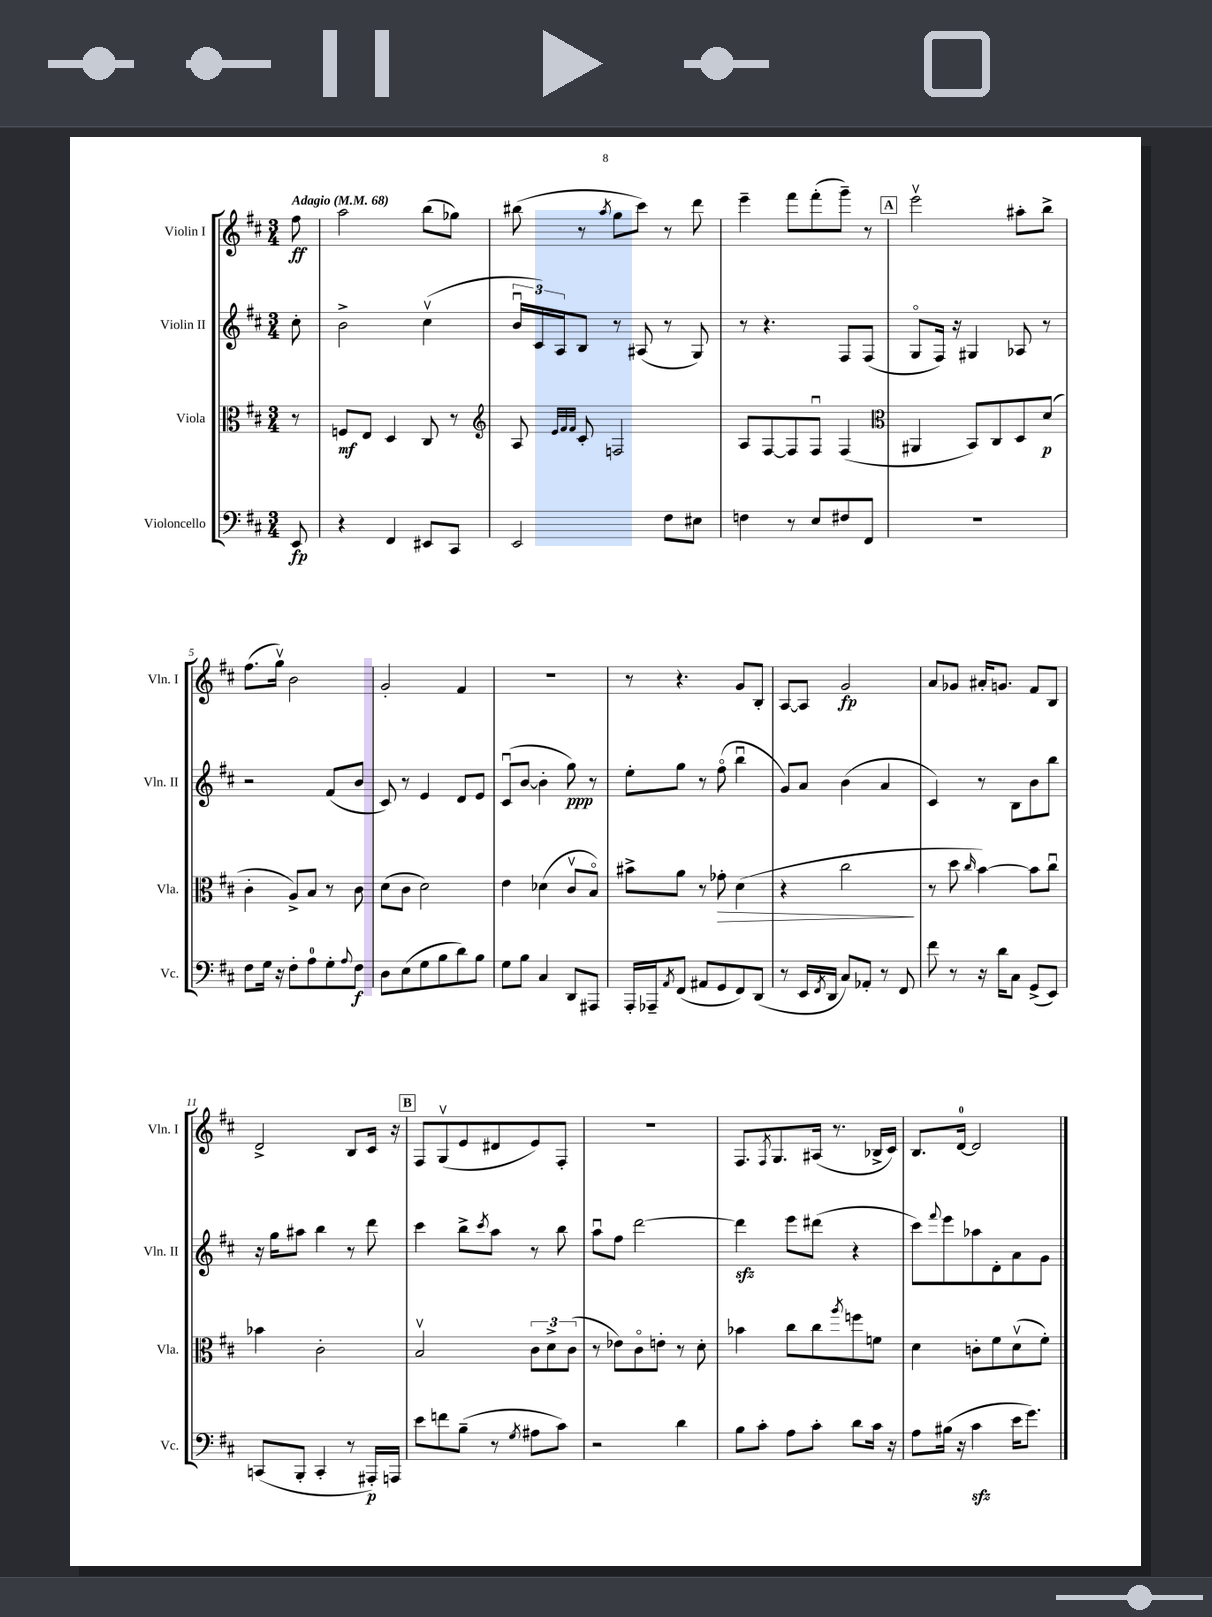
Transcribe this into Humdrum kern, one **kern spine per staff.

**kern	**dynam	**kern	**dynam	**kern	**dynam	**kern	**dynam
*part4	*part4	*part3	*part3	*part2	*part2	*part1	*part1
*staff4	*staff4	*staff3	*staff3	*staff2	*staff2	*staff1	*staff1
*I"Violoncello	*	*I"Viola	*	*I"Violin II	*	*I"Violin I	*
*I'Vc.	*	*I'Vla.	*	*I'Vln. II	*	*I'Vln. I	*
*clefF4	*	*clefC3	*	*clefG2	*	*clefG2	*
*k[f#c#]	*	*k[f#c#]	*	*k[f#c#]	*	*k[f#c#]	*
*M3/4	*	*M3/4	*	*M3/4	*	*M3/4	*
*MM68	*	*MM68	*	*MM68	*	*MM68	*
=	=	=	=	=	=	=	=
!	!	!	!	!	!	!LO:TX:a:B:t=Adagio	!
8EE/	fp	8r	.	8cc#'\	.	8ff#\	ff
=1	=1	=1	=1	=1	=1	=1	=1
4r	.	8Fn/L	mf	2b^\	.	2aa\	.
.	.	8E/J	.	.	.	.	.
4FF#/	.	4D/	.	.	.	.	.
8EE#X/L	.	8C#/	.	(4cc#v\	.	(8bb\L	.
8CC#/J	.	8r	.	.	.	8gg-X\J)	.
=2	=2	=2	=2	=2	=2	=2	=2
*	*	*clefG2	*	*	*	*	*
2EE/	.	8A/	.	24bu/LL	.	(8bb#X\	.
.	.	.	.	24c#/)	.	.	.
.	.	.	.	24A/J	.	.	.
.	.	32qqe/LLL	.	.	.	.	.
.	.	32qqf#/	.	.	.	.	.
.	.	32qqf#/JJJ	.	.	.	.	.
.	.	8c#'/	.	8B/J	.	8r	.
.	.	.	.	.	.	8qaa/	.
.	.	2Fn/	.	8r	.	8gg\L	.
.	.	.	.	(8A#X/	.	8ccc#\J)	.
8F#\L	.	.	.	8r	.	8r	.
8E#X\J	.	.	.	8G/)	.	8ddd\	.
=3	=3	=3	=3	=3	=3	=3	=3
4Fn\	.	8A/L	.	8r	.	4eee~\	.
.	.	[8F#/	.	4.r	.	.	.
8r	.	8F#/]	.	.	.	8fff#\L	.
8E/L	.	8F#u/J	.	.	.	(8fff#'\	.
8F#X/	.	(4F#/	.	8F#/L	.	8ggg~\J)	.
8FF#/J	.	.	.	(8F#/J	.	8r	.
!!LO:REH:place=s1:t=A
=4	=4	=4	=4	=4	=4	=4	=4
*	*	*clefC3	*	*	*	*	*
2.r	.	4AA#X/	.	8G/L	.	2eeev\	.
.	.	.	.	16F#/Jk)	.	.	.
.	.	.	.	16r	.	.	.
.	.	8BB/L)	.	4G#X/	.	.	.
.	.	8C#/	.	.	.	.	.
.	.	8D/	.	8A-X/	.	8aa#X'\L	.
.	.	(8d/J	p	8r	.	8bb^\J	.
!!LO:LB:g=z
=5	=5	=5	=5	=5	=5	=5	=5
8F#\L	.	4c#'\	.	2r	.	(8.ff#\L	.
16G\Jk	.	.	.	.	.	.	.
16r	.	.	.	.	.	16ggv\Jk)	.
8F#'\L	.	8A^/L)	.	.	.	2b\	.
8A\	.	8B/J	.	.	.	.	.
8G'\	.	8r	.	(8f#/L	.	.	.
8qqA/	.	.	.	.	.	.	.
8F#\J	f	8c#\	.	8b/J	.	.	.
=6	=6	=6	=6	=6	=6	=6	=6
8D\L	.	(8d\L	.	8c#/)	.	2g'/	.
(8E\	.	8c#\J	.	8r	.	.	.
8G\	.	2d\)	.	4e/	.	.	.
8B\	.	.	.	.	.	.	.
8d\)	.	.	.	8d/L	.	4f#/	.
8B\J	.	.	.	8e/J	.	.	.
=7	=7	=7	=7	=7	=7	=7	=7
8G\L	.	4e\	.	(8c#u/L	.	2.r	.
8B\J	.	.	.	[8b/J	.	.	.
4C#/	.	(4d-X\	.	4b'\]	.	.	.
8DD/L	.	8c#v/L	.	8gg\)	ppp	.	.
8AAA#X/J	.	8B/J)	.	8r	.	.	.
=8	=8	=8	=8	=8	=8	=8	=8
16AAA'/LL	.	8b#X^\L	.	8ee'\L	.	8r	.
16AAA-X~/J	.	.	.	.	.	.	.
8qAA/	.	.	.	.	.	.	.
(8FF#/J	.	8a\J	.	8gg\J	.	4.r	.
8AA#X/L	.	8r	.	8r	.	.	.
!	!	!	!LO:HP:b	!	!	!	!
8GG/	.	8g-X'\	>	(8ff#\	.	.	.
8FF#/)	.	(4d\	.	4bbu\	.	8g/L	.
(8DD/J	.	.	.	.	.	8B'/J	.
=9	=9	=9	=9	=9	=9	=9	=9
8r	.	4r	.	8g/L)	.	[8A/L	.
16EE/LL	.	.	.	8a/J	.	8A/J]	.
8qFF#/	.	.	.	.	.	.	.
16DD/JJ	.	.	.	.	.	.	.
8C#/L)	.	2cc#\	.	(4b\	.	2g/	fp
8AA-X'/J	.	.	.	.	.	.	.
8r	.	.	.	4a/	.	.	.
8FF#/	.	.	.	.	.	.	.
.	.	.	]	.	.	.	.
=10	=10	=10	=10	=10	=10	=10	=10
8f#\	.	8r	.	4c#/)	.	8a/L	.
8r	.	8dd\	.	.	.	8g-X/J	.
.	.	16qqcc#/	.	.	.	.	.
16r	.	[4b\)	.	8r	.	16a#X'/KL	.
16d\KL	.	.	.	.	.	8.gn/J	.
8C#\J	.	.	.	8B\L	.	.	.
(8GG^/L	.	8b\L]	.	8b\	.	8f#/L	.
8EE/J)	.	8cc#u\J	.	8bb\J	.	8B/J	.
!!LO:LB:g=z
=11	=11	=11	=11	=11	=11	=11	=11
(8CCn/L	.	4b-X\	.	16r	.	2d^/	.
.	.	.	.	16gg\KL	.	.	.
8BBB'/J	.	.	.	8aa#X\J	.	.	.
4CC'/	.	2c#'\	.	4bb\	.	.	.
8r	.	.	.	8r	.	8B/L	.
16AAA#X'/LL)	p	.	.	8ddd\	.	16c#/Jk	.
16AAAn/JJ	.	.	.	.	.	16r	.
!!LO:REH:place=s1:t=B
=12	=12	=12	=12	=12	=12	=12	=12
8e\L	.	2Bv/	.	4ccc#\	.	8F#/L	.
8fn\	.	.	.	.	.	(8Gv/	.
(8B~\J	.	.	.	8bb^\L	.	8e/	.
.	.	.	.	8qccc#/	.	.	.
8r	.	.	.	8aa\J	.	8d#X/	.
8qG/	.	.	.	.	.	.	.
8A#X\L	.	12c#\L	.	8r	.	8e/)	.
.	.	12d^\	.	.	.	.	.
8c#\J)	.	.	.	8bb\	.	8F#'/J	.
.	.	(12c#\J	.	.	.	.	.
=13	=13	=13	=13	=13	=13	=13	=13
2r	.	8r	.	8aau\L	.	2.r	.
.	.	8e-X\L)	.	8ff#\J	.	.	.
.	.	8c#\	.	[2ddd\	.	.	.
.	.	8en'\J	.	.	.	.	.
4d\	.	8r	.	.	.	.	.
.	.	8d'\	.	.	.	.	.
=14	=14	=14	=14	=14	=14	=14	=14
8B\L	.	4b-X\	.	4dddzz\]	.	8.F#/L	.
8c#'\J	.	.	.	.	.	.	.
.	.	.	.	.	.	8qF#/	.
.	.	.	.	.	.	8.G/	.
8A\L	.	8cc#\L	.	8eee\L	.	.	.
8c#'\J	.	8cc#\	.	(8ddd#X\J	.	(16A#X/Jk	.
.	.	.	.	.	.	8.r	.
.	.	8qaa/	.	.	.	.	.
8d\L	.	8ffn\	.	4r	.	.	.
16c#\Jk	.	8fn\J	.	.	.	16B-X^/LL	.
16r	.	.	.	.	.	16c#/JJ)	.
=15	=15	=15	=15	=15	=15	=15	=15
8A\L	.	4d\	.	8ccc#\L)	.	8.B/L	.
.	.	.	.	8qqfff#/	.	.	.
(16B#X\Jk	.	.	.	8eee\	.	.	.
16r	.	.	.	.	.	[16d/Jk	.
4c#zz\	.	8cn'\L	.	8aa-X\	.	2d/]	.
.	.	8f#\	.	8d'\	.	.	.
16e\KL	.	(8dv\	.	8a\	.	.	.
8.g\J)	.	.	.	.	.	.	.
.	.	8f#'\J)	.	8g\J	.	.	.
==	==	==	==	==	==	==	==
*-	*-	*-	*-	*-	*-	*-	*-
